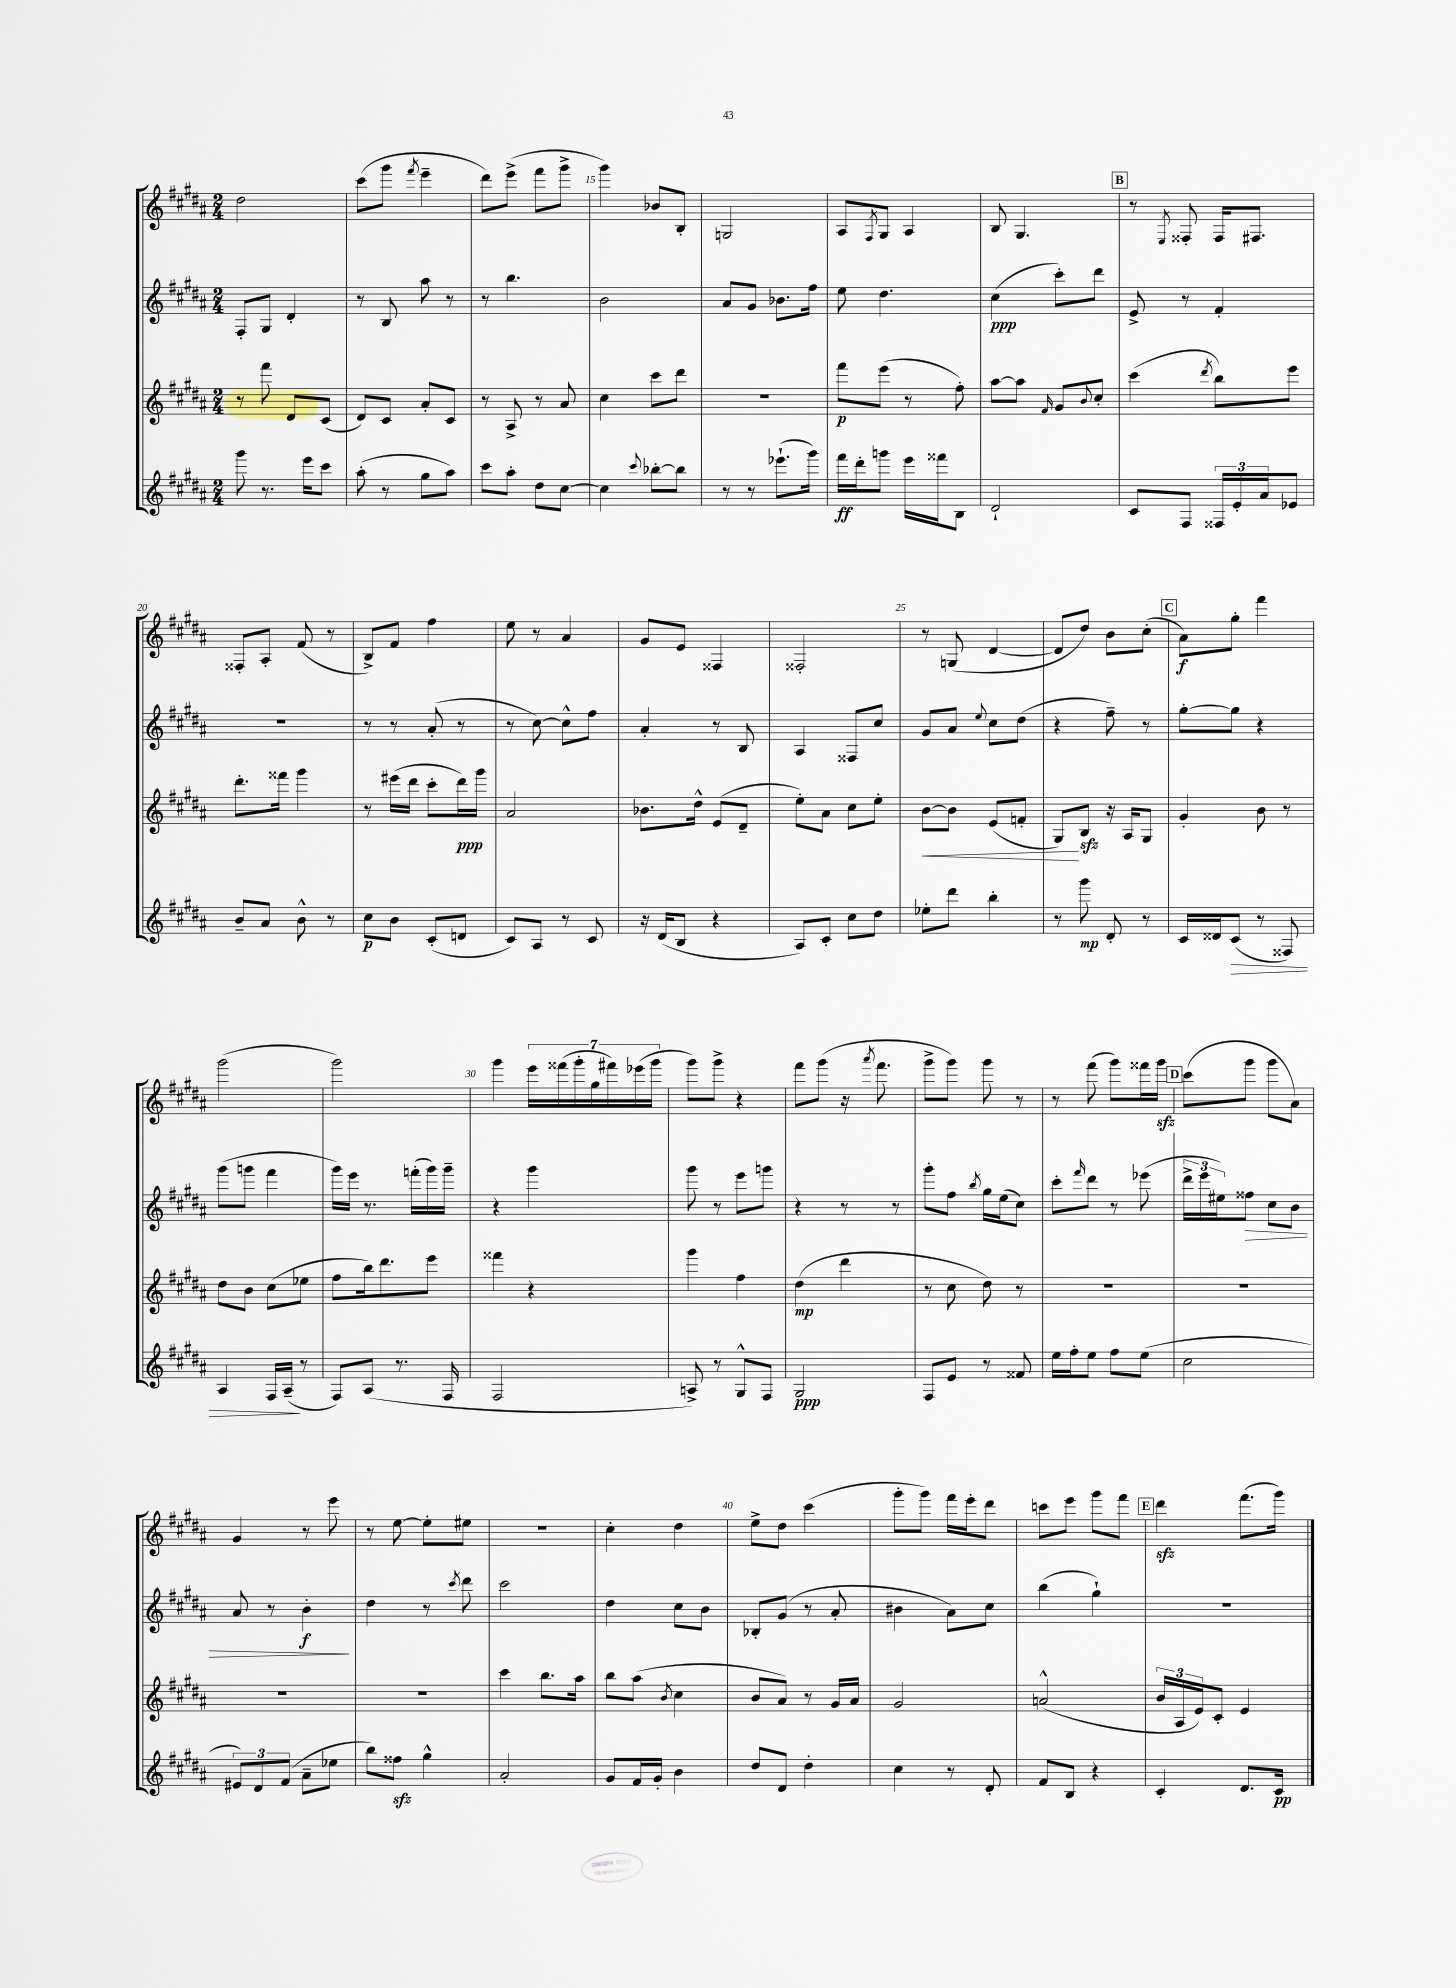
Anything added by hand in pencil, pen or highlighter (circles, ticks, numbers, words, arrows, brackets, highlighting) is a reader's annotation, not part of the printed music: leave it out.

**kern	**kern	**kern	**kern
*staff4	*staff3	*staff2	*staff1
*clefG2	*clefG2	*clefG2	*clefG2
*k[f#c#g#d#a#]	*k[f#c#g#d#a#]	*k[f#c#g#d#a#]	*k[f#c#g#d#a#]
*M2/4	*M2/4	*M2/4	*M2/4
8ggg#\	8r	8F#'/L	2dd#\
8.r	8fff#\	8G#/J	.
.	8d#/L	4d#'/	.
16eee\LK	.	.	.
8ccc#\J	(8c#/J	.	.
=	=	=	=
(8aa#'\	8d#/L)	8r	(8ccc#\L
8r	8c#/J	8B/	8ggg#\J
.	.	.	8qfff#/
8gg#\L	8a#'/L	8aa#\	4eee~\
8aa#\J)	8c#/J	8r	.
=	=	=	=
8ccc#\L	8r	8r	8ddd#\L)
8aa#'\J	8A#^/	4.bb\	(8eee^\J
8dd#\L	8r	.	8fff#\L
[8cc#\J	8a#/	.	8ggg#^\J
=	=	=	=
4cc#\]	4cc#\	2b\	4ggg#\)
8qqccc#/	.	.	.
[8bb-'\L	8ccc#\L	.	8b-/L
8bb-\]J	8ddd#\J	.	8B'/J
=	=	=	=
8r	2r	8a#/L	2G/
8r	.	8g#/J	.
(8.eee-`\L	.	8.b-\L	.
16ggg#\Jk)	.	16ff#\Jk	.
=	=	=	=
16fff#\LL	8fff#\L	8ee\	8A#/L
16ddd#'\J	.	.	.
.	.	.	8qF#/
8ggg\J	(8eee\J	4.dd#\	8G#/J
16eee\LL	8r	.	4A#/
16fff##\J	.	.	.
8B\J	8ff#'\)	.	.
=	=	=	=
2d#`/	[8aa#\L	(4cc#\	8B/
.	8aa#\]J	.	4.G#/
.	16qqf#/	.	.
.	8g#/L	8ccc#'\L)	.
.	8qqb/	.	.
.	8cc#'/J	8ddd#\J	.
=	=	=	=
8c#/L	(4ccc#\	8e^/	8r
.	.	.	8qE/
8F#/J	.	8r	8F##'/
.	8qddd#/	.	.
24F##/LL	8bb\L)	4f#'/	16F##/LK
24e'/	.	.	.
.	.	.	8.F#/J
24a#/J	.	.	.
8e-/J	8eee\J	.	.
=	=	=	=
8b~/L	8.ddd#'\L	2r	8F##'/L
8a#/J	.	.	8A#'/J
.	16fff##\Jk	.	.
8b^^\	4ggg#\	.	(8f#/
8r	.	.	8r
=	=	=	=
8cc#\L	8r	8r	8B^/L)
8b\J	(16eee#\LL	8r	8f#/J
.	16ddd#\JJ	.	.
(8c#'/L	8ccc#'\L	(8a#'/	4ff#\
8d/J	16ddd#\L)	8r	.
.	16ggg#\JJ	.	.
=	=	=	=
8c#/L)	2a#/	8r	8ee\
8A#/J	.	[8cc#\)	8r
8r	.	8cc#^^\]L	4a#/
8c#/	.	8ff#\J	.
=	=	=	=
16r	8.b-\L	4a#'/	8g#/L
(16d#/LK	.	.	.
8B/J	.	.	8e/J
.	16dd#^^\Jk	.	.
4r	(8e/L	8r	4F##/
.	8d#~/J	8B/	.
=	=	=	=
8A#/L)	8ee'\L)	4A#/	2F##'/
8c#'/J	8a#\J	.	.
8cc#\L	8cc#\L	8F##/L	.
8dd#\J	8ee'\J	8cc#/J	.
=	=	=	=
8ee-'\L	[8b\L	8g#/L	8r
8ddd#\J	8b\]J	8a#/J	(8G/
.	.	8qqee/	.
4bb'\	(8e/L	8cc#\L	[4d#/
.	8f'/J	(8dd#\J	.
=	=	=	=
8r	8G#/L)	4r	8d#/]L
8ggg#\	8B/J	.	8dd#/J)
8d#'/	16r	8ff#~\)	8b\L
.	16A#/LK	.	.
8r	8G#/J	8r	(8cc#'\J
=	=	=	=
16c#/LL	4g#'/	[8gg#'\L	8a#\L)
16d##/J	.	.	.
(8c#/J	.	8gg#\]J	8gg#'\J
8r	8b\	4r	4fff#\
8F##/)	8r	.	.
=	=	=	=
4A#/	8dd#\L	(8ggg#\L	(2ggg#\
.	8b\J	8ggg\J	.
16F#/LL	(8cc#\L	4fff#\	.
(16A#~/JJ	.	.	.
8r	8ee-\J	.	.
=	=	=	=
8F#/L)	8ff#\L	16ggg#\LL)	2ggg#\)
.	.	16eee\JJ	.
(8A#/J	16bb\k)	8.r	.
.	8.ddd#\	.	.
8.r	.	.	.
.	.	(16fff'\LL	.
.	8eee\J	16ggg#\)	.
16F#/	.	16ggg#~\JJ	.
=	=	=	=
2F#/	4fff##\	4r	4ggg#\
.	4r	4ggg#\	28eee\LL
.	.	.	(28fff##\
.	.	.	28ggg#'\
.	.	.	28gg#\
.	.	.	28fff#\)
.	.	.	(28eee-\
.	.	.	28ggg#\JJ
=	=	=	=
8A^/)	4ggg#\	8ggg#\	8ggg#\L)
8r	.	8r	8ggg#^\J
8G#^^/L	4ff#\	8eee\L	4r
8F#/J	.	8ggg\J	.
=	=	=	=
2G#/	(4dd#\	4r	8fff#\L
.	.	.	(8ggg#\J
.	4ddd#\	8r	16r
.	.	.	8qaaa#/
.	.	.	8.fff#\
.	.	8r	.
=	=	=	=
8F#/L	8r	8ggg#'\L	8ggg#^\L
8e/J	8cc#\	8ff#\J	8ggg#\J)
.	.	8qbb/	.
8r	8dd#\)	16gg#\LL	8ggg#\
.	.	(16ee\J	.
8f##/	8r	8cc#\J)	8r
=	=	=	=
16ee\LL	2r	8ccc#'\L	8r
16ff#'\J	.	.	.
.	.	16qqfff#/	.
8ee\J	.	8ddd#\J	(8fff#\
8ff#\L	.	8r	8ggg#\L)
(8ee\J	.	(8eee-\	16fff##\L
.	.	.	16ggg#\JJ
=	=	=	=
2cc#\	2r	24ddd#^\LL	(8ccc#\L
.	.	24eee\	.
.	.	24ee#\J)	.
.	.	8ff##\J	8ggg#\J
.	.	8cc#\L	8ggg#\L
.	.	8b\J	8a#\J)
=	=	=	=
12e#/L)	2r	8a#/	4g#/
12d#/	.	.	.
.	.	8r	.
(12f#/J	.	.	.
8a#~\L	.	4b'\	8r
8ee-\J	.	.	8eee\
=	=	=	=
8bb\L)	2r	4dd#\	8r
8ff##\J	.	.	[8ee\
4gg#^^\	.	8r	8ee'\]L
.	.	8qccc#/	.
.	.	8ddd#\	8ee#\J
=	=	=	=
2a#'/	4ccc#\	2ccc#\	2r
.	8.bb\L	.	.
.	16aa#\Jk	.	.
=	=	=	=
8g#/L	8bb\L	4dd#\	4cc#'\
16f#/L	(8aa#\J	.	.
16g#'/JJ	.	.	.
.	8qb/	.	.
4b\	4cc#\	8cc#\L	4dd#\
.	.	8b\J	.
=	=	=	=
8dd#/L	8b/L	8B-'/L	8ee^\L
8d#/J	8a#/J)	(8g#/J	8dd#\J
4dd#'\	8r	8r	(4ccc#\
.	16g#/LL	8a#'/	.
.	16a#/JJ	.	.
=	=	=	=
4cc#\	2g#/	4b#\	8ggg#'\L
.	.	.	8ggg#\J)
8r	.	8a#\L)	16fff#\LL
.	.	.	16eee'\J
8d#'/	.	8cc#\J	8ddd#\J
=	=	=	=
8f#/L	(2a^^/	(4bb\	8ccc\L
8B/J	.	.	8eee\J
4r	.	4gg#`\)	8ggg#\L
.	.	.	8fff#\J
=	=	=	=
4c#'/	24b/LL	2r	4ddd#\
.	24A#/	.	.
.	24e/J)	.	.
.	8c#'/J	.	.
8.d#/L	4e/	.	(8.fff#\L
16c#/Jk	.	.	16ggg#\Jk)
==	==	==	==
*-	*-	*-	*-
